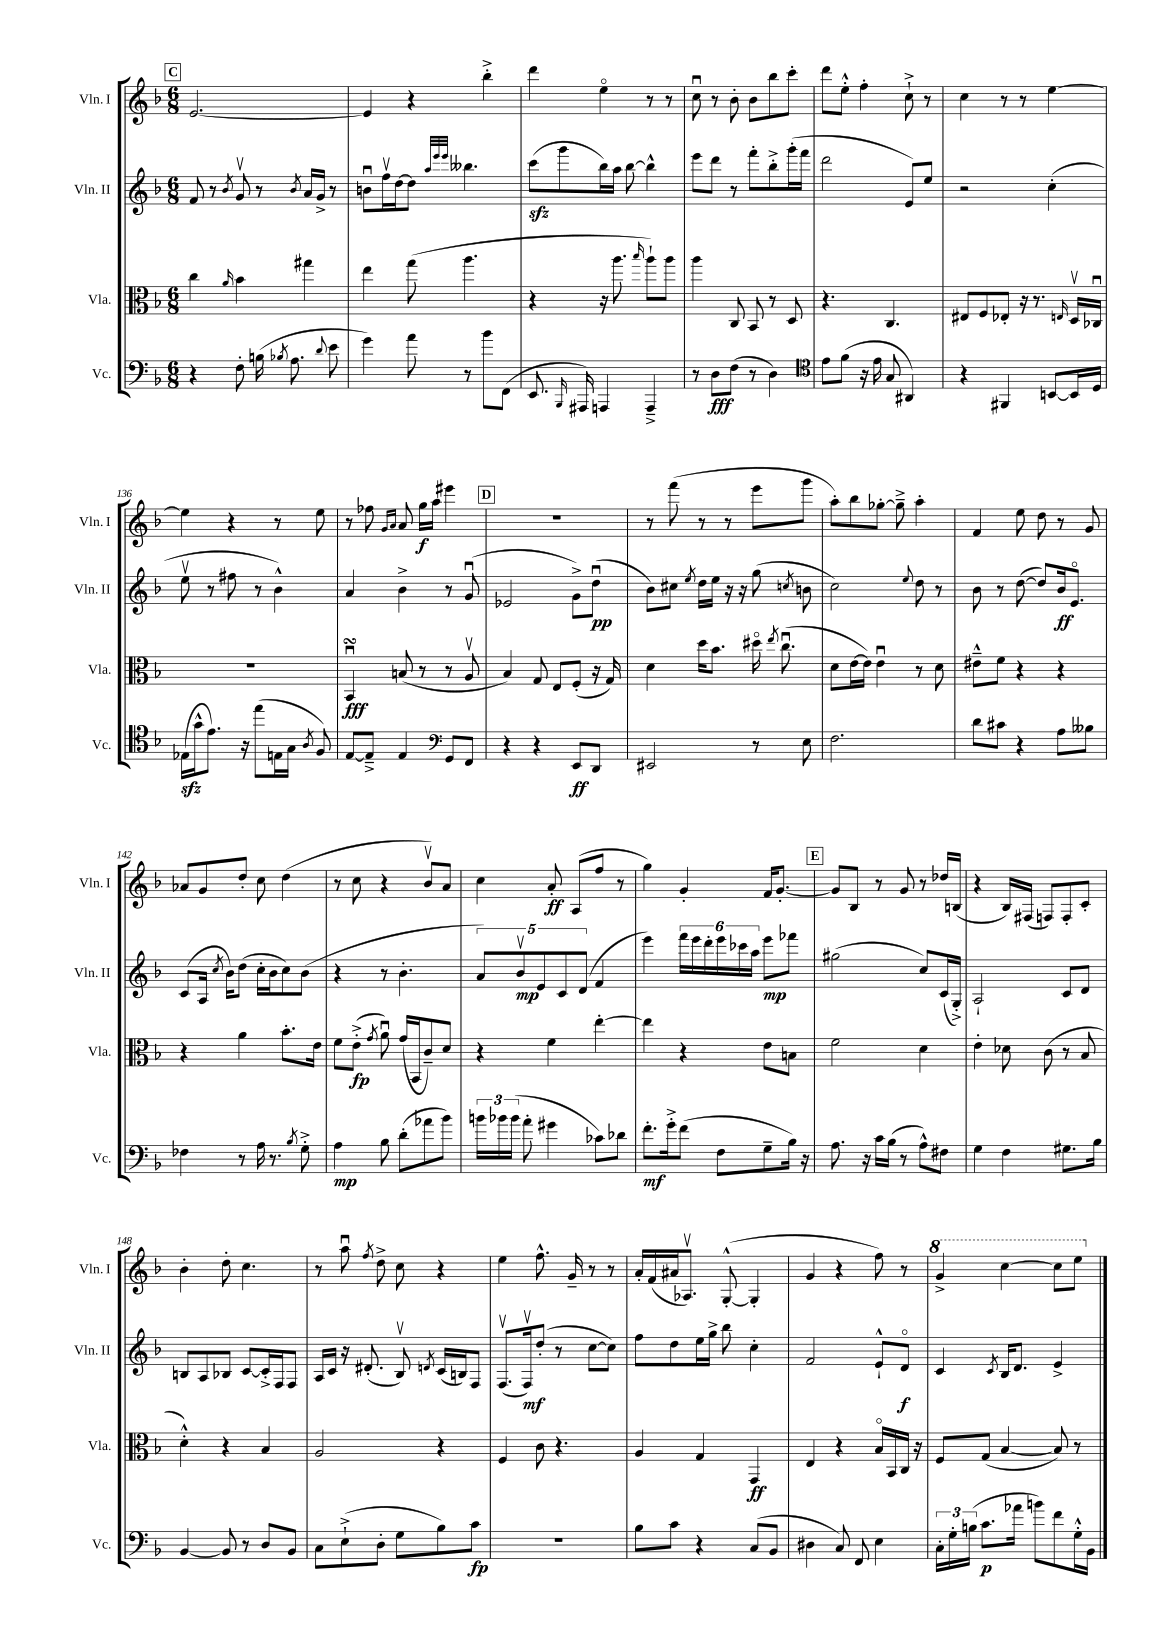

**kern	**dynam	**kern	**dynam	**kern	**dynam	**kern	**dynam
*part4	*part4	*part3	*part3	*part2	*part2	*part1	*part1
*staff4	*staff4	*staff3	*staff3	*staff2	*staff2	*staff1	*staff1
*I"Vc.	*	*I"Vla.	*	*I"Vln. II	*	*I"Vln. I	*
*I'Vc.	*	*I'Vla.	*	*I'Vln. II	*	*I'Vln. I	*
*clefF4	*	*clefC3	*	*clefG2	*	*clefG2	*
*k[b-]	*	*k[b-]	*	*k[b-]	*	*k[b-]	*
*M6/8	*	*M6/8	*	*M6/8	*	*M6/8	*
!!LO:REH:place=s1:t=C
=130	=130	=130	=130	=130	=130	=130	=130
4r	.	4cc\	.	8f/	.	[2.e/	.
.	.	.	.	8r	.	.	.
.	.	16qqa/	.	8qb-/	.	.	.
8F'\	.	4b-\	.	8gv/	.	.	.
(16Bn\	.	.	.	8r	.	.	.
8qB-X/	.	.	.	.	.	.	.
8.A\	.	.	.	.	.	.	.
.	.	.	.	8qb-/	.	.	.
.	.	4gg#X\	.	16a/LL	.	.	.
.	.	.	.	16g^/JJ	.	.	.
8qqd/	.	.	.	.	.	.	.
8e\	.	.	.	8r	.	.	.
=131	=131	=131	=131	=131	=131	=131	=131
4g\)	.	4ee\	.	8bnu\L	.	4e/]	.
.	.	.	.	16ffv\L	.	.	.
.	.	.	.	[16dd\J	.	.	.
8a\	.	(8gg\	.	8dd\J]	.	4r	.
.	.	.	.	32qqaa/LLL	.	.	.
.	.	.	.	32qqeee/	.	.	.
.	.	.	.	32qqeee/JJJ	.	.	.
8r	.	4.aa\	.	4.bb--X\	.	.	.
8b-\L	.	.	.	.	.	4bb-'^\	.
(8FF\J	.	.	.	.	.	.	.
=132	=132	=132	=132	=132	=132	=132	=132
8.EE/	.	4r	.	(8ccczz\L	.	4ddd\	.
.	.	.	.	8ggg\	.	.	.
16qqBBB-/	.	.	.	.	.	.	.
16AAA#X/)	.	.	.	.	.	.	.
4AAAn/	.	16r	.	16bb-\L)	.	4ee\	.
.	.	8.aa\	.	16aa\JJ	.	.	.
.	.	.	.	[8bb-\	.	.	.
.	.	16qqbb-/	.	.	.	.	.
4AAA~^/	.	8aa`\L)	.	4bb-^^\]	.	8r	.
.	.	8aa\J	.	.	.	8r	.
=133	=133	=133	=133	=133	=133	=133	=133
8r	.	4aa\	.	8eee\L	.	8ccu\	.
8D\L	fff	.	.	8ddd\J	.	8r	.
(8F\J	.	8C/	.	8r	.	8b-'\	.
8r	.	8BB-/	.	8fff'\L	.	8b-\L	.
4D\)	.	8r	.	8bb-'^\	.	8bb-\	.
.	.	8D/	.	(16ggg'\L	.	8ccc'\J	.
.	.	.	.	16fff\JJ	.	.	.
=134	=134	=134	=134	=134	=134	=134	=134
*clefC4	*	*	*	*	*	*	*
8e\L	.	4.r	.	2ddd\	.	8ddd\L	.
(8f\J	.	.	.	.	.	8ee'^^\J	.
16r	.	.	.	.	.	4ff'\	.
16e\	.	.	.	.	.	.	.
8G/	.	4.C/	.	.	.	.	.
4AA#X/)	.	.	.	8e/L)	.	8cc`^\	.
.	.	.	.	8ee/J	.	8r	.
=135	=135	=135	=135	=135	=135	=135	=135
4r	.	8E#X/L	.	2r	.	4cc\	.
.	.	8F/	.	.	.	.	.
4FF#X/	.	8E-X'/J	.	.	.	8r	.
.	.	16r	.	.	.	8r	.
.	.	8.r	.	.	.	.	.
[8BBn/L	.	.	.	(4cc'\	.	[4ee\	.
.	.	16qqEn/	.	.	.	.	.
16BB/L]	.	16Dv/LL	.	.	.	.	.
16D/JJ	.	16C-Xu/JJ	.	.	.	.	.
!!LO:LB:g=z
=136	=136	=136	=136	=136	=136	=136	=136
(16E-Xzz\LL	.	2.r	.	8eev\	.	4ee\]	.
16g^^\J	.	.	.	.	.	.	.
8.e\J)	.	.	.	8r	.	.	.
.	.	.	.	8ff#X\	.	4r	.
16r	.	.	.	.	.	.	.
(8ee\L	.	.	.	8r	.	.	.
16En\L	.	.	.	4b-^^\)	.	8r	.
16G\JJ	.	.	.	.	.	.	.
8qA/	.	.	.	.	.	.	.
8F/)	.	.	.	.	.	8ee\	.
=137	=137	=137	=137	=137	=137	=137	=137
[8E/L	.	4BB-sSSsu/	fff	4a/	.	8r	.
8E~^/J]	.	.	.	.	.	8ff-X\	.
.	.	.	.	.	.	16qqg/LL	.
.	.	.	.	.	.	16qqa/JJ	.
4E/	.	(8Bn/	.	4b-^\	.	8a/	.
.	.	8r	.	.	.	16gg\LL	f
.	.	.	.	.	.	16aa\JJ	.
*clefF4	*	*	*	*	*	*	*
8GG/L	.	8r	.	8r	.	4eee#X\	.
8FF/J	.	8Av/	.	(8gu/	.	.	.
!!LO:REH:place=s1:t=D
=138	=138	=138	=138	=138	=138	=138	=138
4r	.	4B-/)	.	2e-X/	.	2.r	.
4r	.	8G/	.	.	.	.	.
.	.	8E/L	.	.	.	.	.
8EE/L	ff	(8F'/J	.	8g^\L)	.	.	.
8DD/J	.	16r	.	(8ddu\J	pp	.	.
.	.	16G/)	.	.	.	.	.
=139	=139	=139	=139	=139	=139	=139	=139
2EE#X/	.	4d\	.	8b-\L)	.	8r	.
.	.	.	.	8cc#X\J	.	(8fff\	.
.	.	.	.	8qee/	.	.	.
.	.	16dd\KL	.	16dd\LL	.	8r	.
.	.	8.b-\J	.	16ee\JJ	.	.	.
.	.	.	.	16r	.	8r	.
.	.	.	.	16r	.	.	.
8r	.	16dd#X\	.	(8gg\	.	8eee\L	.
.	.	8qee/	.	.	.	.	.
.	.	(8.ccu\	.	.	.	.	.
.	.	.	.	8qccn/	.	.	.
8E\	.	.	.	8bn\	.	8ggg\J	.
=140	=140	=140	=140	=140	=140	=140	=140
2.F\	.	8d\L	.	2cc\)	.	8aa'\L)	.
.	.	[16e\L	.	.	.	8bb-\	.
.	.	16e\JJ])	.	.	.	.	.
.	.	4eu\	.	.	.	[8gg-X'\J	.
.	.	.	.	.	.	8gg-~^\]	.
.	.	.	.	8qqee/	.	.	.
.	.	8r	.	8dd\	.	4aa'\	.
.	.	8d\	.	8r	.	.	.
=141	=141	=141	=141	=141	=141	=141	=141
8d\L	.	8e#X~^^\L	.	8b-\	.	4f/	.
8c#X\J	.	8f\J	.	8r	.	.	.
4r	.	4r	.	([8dd\	.	8ee\	.
.	.	.	.	8dd/L])	.	8dd\	.
8A\L	.	4r	.	16b-/k	ff	8r	.
.	.	.	.	8.e/J	.	.	.
8B--X\J	.	.	.	.	.	8g/	.
!!LO:LB:g=z
=142	=142	=142	=142	=142	=142	=142	=142
4F-X\	.	4r	.	(8c/L	.	8a-X/L	.
.	.	.	.	16A/Jk	.	8g/	.
.	.	.	.	8qcc/	.	.	.
.	.	.	.	16b-\KL)	.	.	.
8r	.	4a\	.	(8dd\J	.	8dd'/J	.
16A\	.	.	.	16cc'\LL	.	8cc\	.
8.r	.	.	.	16b-\J	.	.	.
.	.	8.b-'\L	.	8cc\)	.	(4dd\	.
8qB-/	.	.	.	.	.	.	.
8G'^\	.	.	.	(8b-\J	.	.	.
.	.	16e\Jk	.	.	.	.	.
=143	=143	=143	=143	=143	=143	=143	=143
4A\	mp	8f\L	.	4r	.	8r	.
.	.	(8e'^\J	fp	.	.	8cc\	.
.	.	8qg/	.	.	.	.	.
8B-\	.	8au\)	.	8r	.	4r	.
(8d'\L	.	(16g/LL	.	4.b-'\	.	.	.
.	.	16BB-/J	.	.	.	.	.
8a-X\	.	8c~/)	.	.	.	8b-v/L)	.
8b-\J)	.	8d/J	.	.	.	8a/J	.
=144	=144	=144	=144	=144	=144	=144	=144
24bn\LL	.	4r	.	10a/L)	.	4cc\	.
24b-X\	.	.	.	.	.	.	.
(24b-\JJ	.	.	.	.	.	.	.
.	.	.	.	10b-v/	mp	.	.
8a'\	.	.	.	.	.	.	.
.	.	.	.	10e/	.	.	.
4g#X\	.	4f\	.	.	.	8a'/	ff
.	.	.	.	10c/	.	.	.
.	.	.	.	.	.	(8A/L	.
.	.	.	.	(10d/J	.	.	.
8c-X\L)	.	[4ee'\	.	4f/	.	8ff/J	.
8d-X\J	.	.	.	.	.	8r	.
=145	=145	=145	=145	=145	=145	=145	=145
8.f'\L	mf	4ee\]	.	4eee\)	.	4gg\)	.
16g'^\k	.	.	.	.	.	.	.
(8f\J	.	4r	.	24fff\LL	.	4g'/	.
.	.	.	.	24eee\	.	.	.
.	.	.	.	24ddd'\	.	.	.
8F\L	.	.	.	24eee\	.	.	.
.	.	.	.	24ccc-X\	.	.	.
.	.	.	.	24aa\JJ	.	.	.
8G~\	.	8e\L	.	8eee\L	mp	16f/KL	.
.	.	.	.	.	.	[8.g'/J	.
16B-\Jk)	.	8Bn\J	.	8fff-X\J	.	.	.
16r	.	.	.	.	.	.	.
!!LO:REH:place=s1:t=E
=146	=146	=146	=146	=146	=146	=146	=146
8.A\	.	2f\	.	(2gg#X\	.	8g/L]	.
.	.	.	.	.	.	8B-/J	.
16r	.	.	.	.	.	.	.
16c\LL	.	.	.	.	.	8r	.
(16B-\JJ	.	.	.	.	.	.	.
8r	.	.	.	.	.	8g/	.
8A^^\L)	.	4d\	.	8cc/L)	.	8r	.
8F#X\J	.	.	.	(16c/L	.	16dd-X/LL	.
.	.	.	.	16G'^/JJ)	.	(16Bn/JJ	.
=147	=147	=147	=147	=147	=147	=147	=147
4G\	.	4e'\	.	2A`/	.	4r	.
4F\	.	8d-X\	.	.	.	16B-/LL)	.
.	.	.	.	.	.	(16F#X/JJ	.
.	.	(8c\	.	.	.	8Fn/L)	.
8.G#X\L	.	8r	.	8c/L	.	8F'/	.
.	.	8B-/	.	8d/J	.	8c'/J	.
16B-\Jk	.	.	.	.	.	.	.
!!LO:LB:g=z
=148	=148	=148	=148	=148	=148	=148	=148
[4BB-/	.	4d'^^\)	.	8Bn/L	.	4b-'\	.
.	.	.	.	8A/	.	.	.
8BB-/]	.	4r	.	8B-X/J	.	8dd'\	.
8r	.	.	.	[8c/L	.	4.cc\	.
8D/L	.	4B-/	.	16c'^/L]	.	.	.
.	.	.	.	16F/J	.	.	.
8BB-/J	.	.	.	8F/J	.	.	.
=149	=149	=149	=149	=149	=149	=149	=149
8C\L	.	2A/	.	16A/LL	.	8r	.
.	.	.	.	16c/JJ	.	.	.
(8E`^\	.	.	.	16r	.	8aau\	.
.	.	.	.	(8.d#X'/	.	.	.
.	.	.	.	.	.	8qff/	.
8D'\J	.	.	.	.	.	8dd^\	.
8G\L	.	.	.	8B-v/)	.	8cc\	.
.	.	.	.	8qdn/	.	.	.
8B-\)	.	4r	.	(16c/LL	.	4r	.
.	.	.	.	16Bn/J)	.	.	.
8c\J	fp	.	.	8F/J	.	.	.
=150	=150	=150	=150	=150	=150	=150	=150
2.r	.	4F/	.	(8.Fv/L	.	4ee\	.
.	.	.	.	16Fv/k)	mf	.	.
.	.	8c\	.	(8dd'/J	.	8.ff^^\	.
.	.	4.r	.	8r	.	.	.
.	.	.	.	.	.	16g~/	.
.	.	.	.	[8cc\L	.	8r	.
.	.	.	.	8cc\J])	.	8r	.
=151	=151	=151	=151	=151	=151	=151	=151
8B-\L	.	4A/	.	8ff\L	.	16a'/LL	.
.	.	.	.	.	.	(16f/	.
8c\J	.	.	.	8dd\	.	16a#X/J	.
.	.	.	.	.	.	8.A-Xv/J)	.
4r	.	4G/	.	16ee\L	.	.	.
.	.	.	.	16gg^\JJ	.	.	.
.	.	.	.	8bb-\	.	([8G'^^/	.
(8C/L	.	4GG/	ff	4cc'\	.	4G'/]	.
8BB-/J	.	.	.	.	.	.	.
=152	=152	=152	=152	=152	=152	=152	=152
4D#X\	.	4E/	.	2f/	.	4g/	.
8C/)	.	4r	.	.	.	4r	.
8FF/	.	.	.	.	.	.	.
4E\	.	16B-/LL	.	8e`^^/L	.	8ff\)	.
.	.	16BB-/	.	.	.	.	.
.	.	16C/JJ	.	8d/J	f	8r	.
.	.	16r	.	.	.	.	.
=153	=153	=153	=153	=153	=153	=153	=153
*	*	*	*	*	*	*8va	*
24C'\LL	.	8F/L	.	4c/	.	4gg^/	.
24G'\	.	.	.	.	.	.	.
(24Bn\JJ	.	.	.	.	.	.	.
8.c\L	p	(8G/J	.	.	.	.	.
.	.	.	.	8qc/	.	.	.
.	.	[4B-/	.	16B-/KL	.	[4ccc\	.
16a-X\Jk	.	.	.	8.d/J	.	.	.
8bn\L)	.	.	.	.	.	.	.
8f\	.	8B-/])	.	4e^/	.	8ccc\L]	.
16G'^^\L	.	8r	.	.	.	8eee\J	.
16BB-\JJ	.	.	.	.	.	.	.
*	*	*	*	*	*	*X8va	*
==	==	==	==	==	==	==	==
*-	*-	*-	*-	*-	*-	*-	*-
